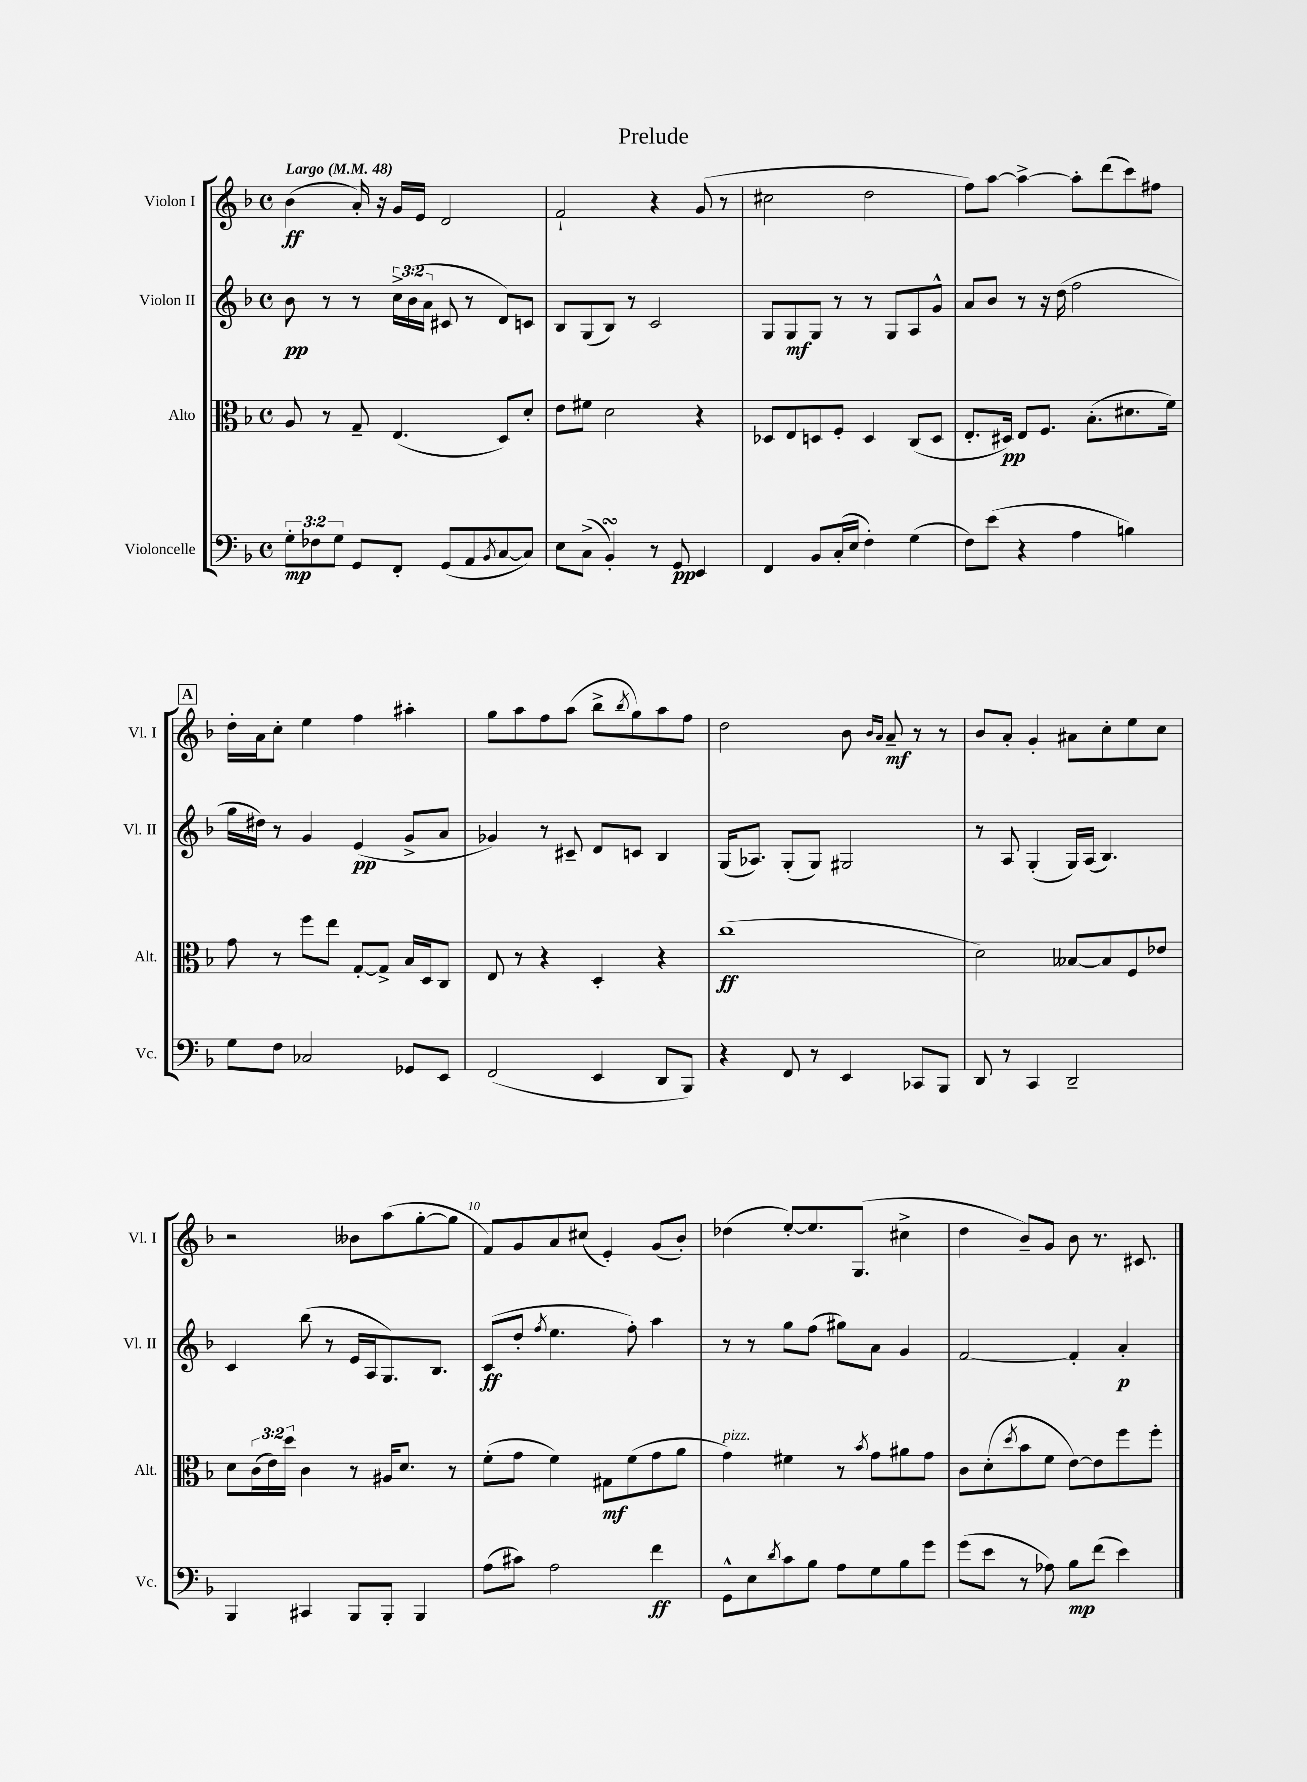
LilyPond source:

\header { title = "Prelude" }
<<
\new StaffGroup <<
\new Staff = "s0" \with { instrumentName = "Violon I" shortInstrumentName = "Vl. I" } {
    \clef treble \key f \major \defaultTimeSignature \time 4/4 \tempo "Largo" 4 = 48
    bes'4\ff( a'16-.) r16 g'16 e'16 d'2 |
    f'2-! r4 g'8( r8 |
    cis''2 d''2 |
    f''8) a''8~ a''4~-> a''8-. d'''8( c'''8) fis''8 |
    \mark \markup { \box "A" } d''16-. a'16 c''8-. e''4 f''4 ais''4-. |
    g''8 a''8 f''8 a''8( bes''8-> \acciaccatura { bes''8 } g''8) a''8 f''8 |
    d''2 bes'8 \grace { bes'16 a'16 } a'8--\mf r8 r8 |
    bes'8 a'8-. g'4-. ais'8 c''8-. e''8 c''8 |
    r2 beses'8 a''8( g''8~-. g''8 |
    f'8) g'8 a'8 cis''8( e'4-.) g'8( bes'8-.) |
    des''4( e''8~-.) e''8. g8.( cis''4-> |
    d''4 bes'8--) g'8 bes'8 r8. cis'8. \bar "|." |
}
\new Staff = "s1" \with { instrumentName = "Violon II" shortInstrumentName = "Vl. II" } {
    \clef treble \key f \major \defaultTimeSignature \time 4/4 \override Staff.TupletNumber.text = #tuplet-number::calc-fraction-text
    bes'8\pp r8 r8 \tuplet 3/2 { c''16-> bes'16( a'16 } cis'8 r8 d'8) c'8 |
    bes8 g8( bes8) r8 c'2 |
    g8 g8\mf g8 r8 r8 g8 a8 g'8-^ |
    a'8 bes'8 r8 r16 d''16( f''2 |
    \mark \markup { \box "A" } g''16 dis''16) r8 g'4 e'4\pp( g'8-> a'8 |
    ges'4) r8 cis'8-- d'8 c'8 bes4 |
    g16( aes8.) g8-.( g8) gis2 |
    r8 a8 g4-.( g16) a16( bes4.) |
    c'4 bes''8( r8 e'16 a16 g8.) bes8. |
    c'8\ff( d''8-. \acciaccatura { f''8 } e''4. f''8-.) a''4 |
    r8 r8 g''8 f''8( gis''8) a'8 g'4 |
    f'2~ f'4-. a'4-.\p \bar "|." |
}
\new Staff = "s2" \with { instrumentName = "Alto" shortInstrumentName = "Alt." } {
    \clef alto \key f \major \defaultTimeSignature \time 4/4 \override Staff.TupletNumber.text = #tuplet-number::calc-fraction-text
    a8 r8 g8-- e4.( d8) d'8-. |
    e'8 fis'8 d'2 r4 |
    des8 e8 d8 f8-. d4 c8( d8 |
    e8.-. dis16\pp) e8 f8. bes8.-.( dis'8. f'16) |
    \mark \markup { \box "A" } g'8 r8 f''8 e''8 g8~-. g8-> bes16 d16 c8 |
    e8 r8 r4 d4-. r4 |
    c''1\ff( |
    d'2) beses8~ beses8 f8 ees'8 |
    d'8 \tuplet 3/2 { c'16( e'16) d''16 } c'4 r8 ais16 d'8. r8 |
    f'8-.( g'8 f'4) gis8\mf f'8( g'8 a'8 |
    g'4^\markup { \italic "pizz." }) fis'4 r8 \acciaccatura { bes'8 } g'8 ais'8 g'8 |
    c'8 d'8-.( \acciaccatura { d''8 } bes'8 f'8 e'8~) e'8 f''8 f''8-. \bar "|." |
}
\new Staff = "s3" \with { instrumentName = "Violoncelle" shortInstrumentName = "Vc." } {
    \clef bass \key f \major \defaultTimeSignature \time 4/4 \override Staff.TupletNumber.text = #tuplet-number::calc-fraction-text
    \tuplet 3/2 { g8-.\mp fes8 g8 } g,8 f,8-. g,8( a,8 \acciaccatura { bes,8 } c8~ c8) |
    e8 c8->( bes,4-.\turn) r8 g,8\pp e,4 |
    f,4 bes,8 c16-.( e16 f4-.) g4( |
    f8) e'8( r4 a4 b4) |
    \mark \markup { \box "A" } g8 f8 ces2 ges,8 e,8 |
    f,2( e,4 d,8 bes,,8) |
    r4 f,8 r8 e,4 ces,8 bes,,8 |
    d,8 r8 c,4 d,2-- |
    bes,,4 cis,4 bes,,8 bes,,8-. bes,,4 |
    a8( cis'8) a2 f'4\ff |
    g,8-^ e8 \acciaccatura { d'8 } c'8 bes8 a8 g8 bes8 g'8 |
    g'8( e'8 r8 aes8) bes8\mp f'8( e'4) \bar "|." |
}
>>
>>
\layout { \context { \Score \override BarNumber.break-visibility = ##(#f #t #t) barNumberVisibility = #(every-nth-bar-number-visible 5) } }
